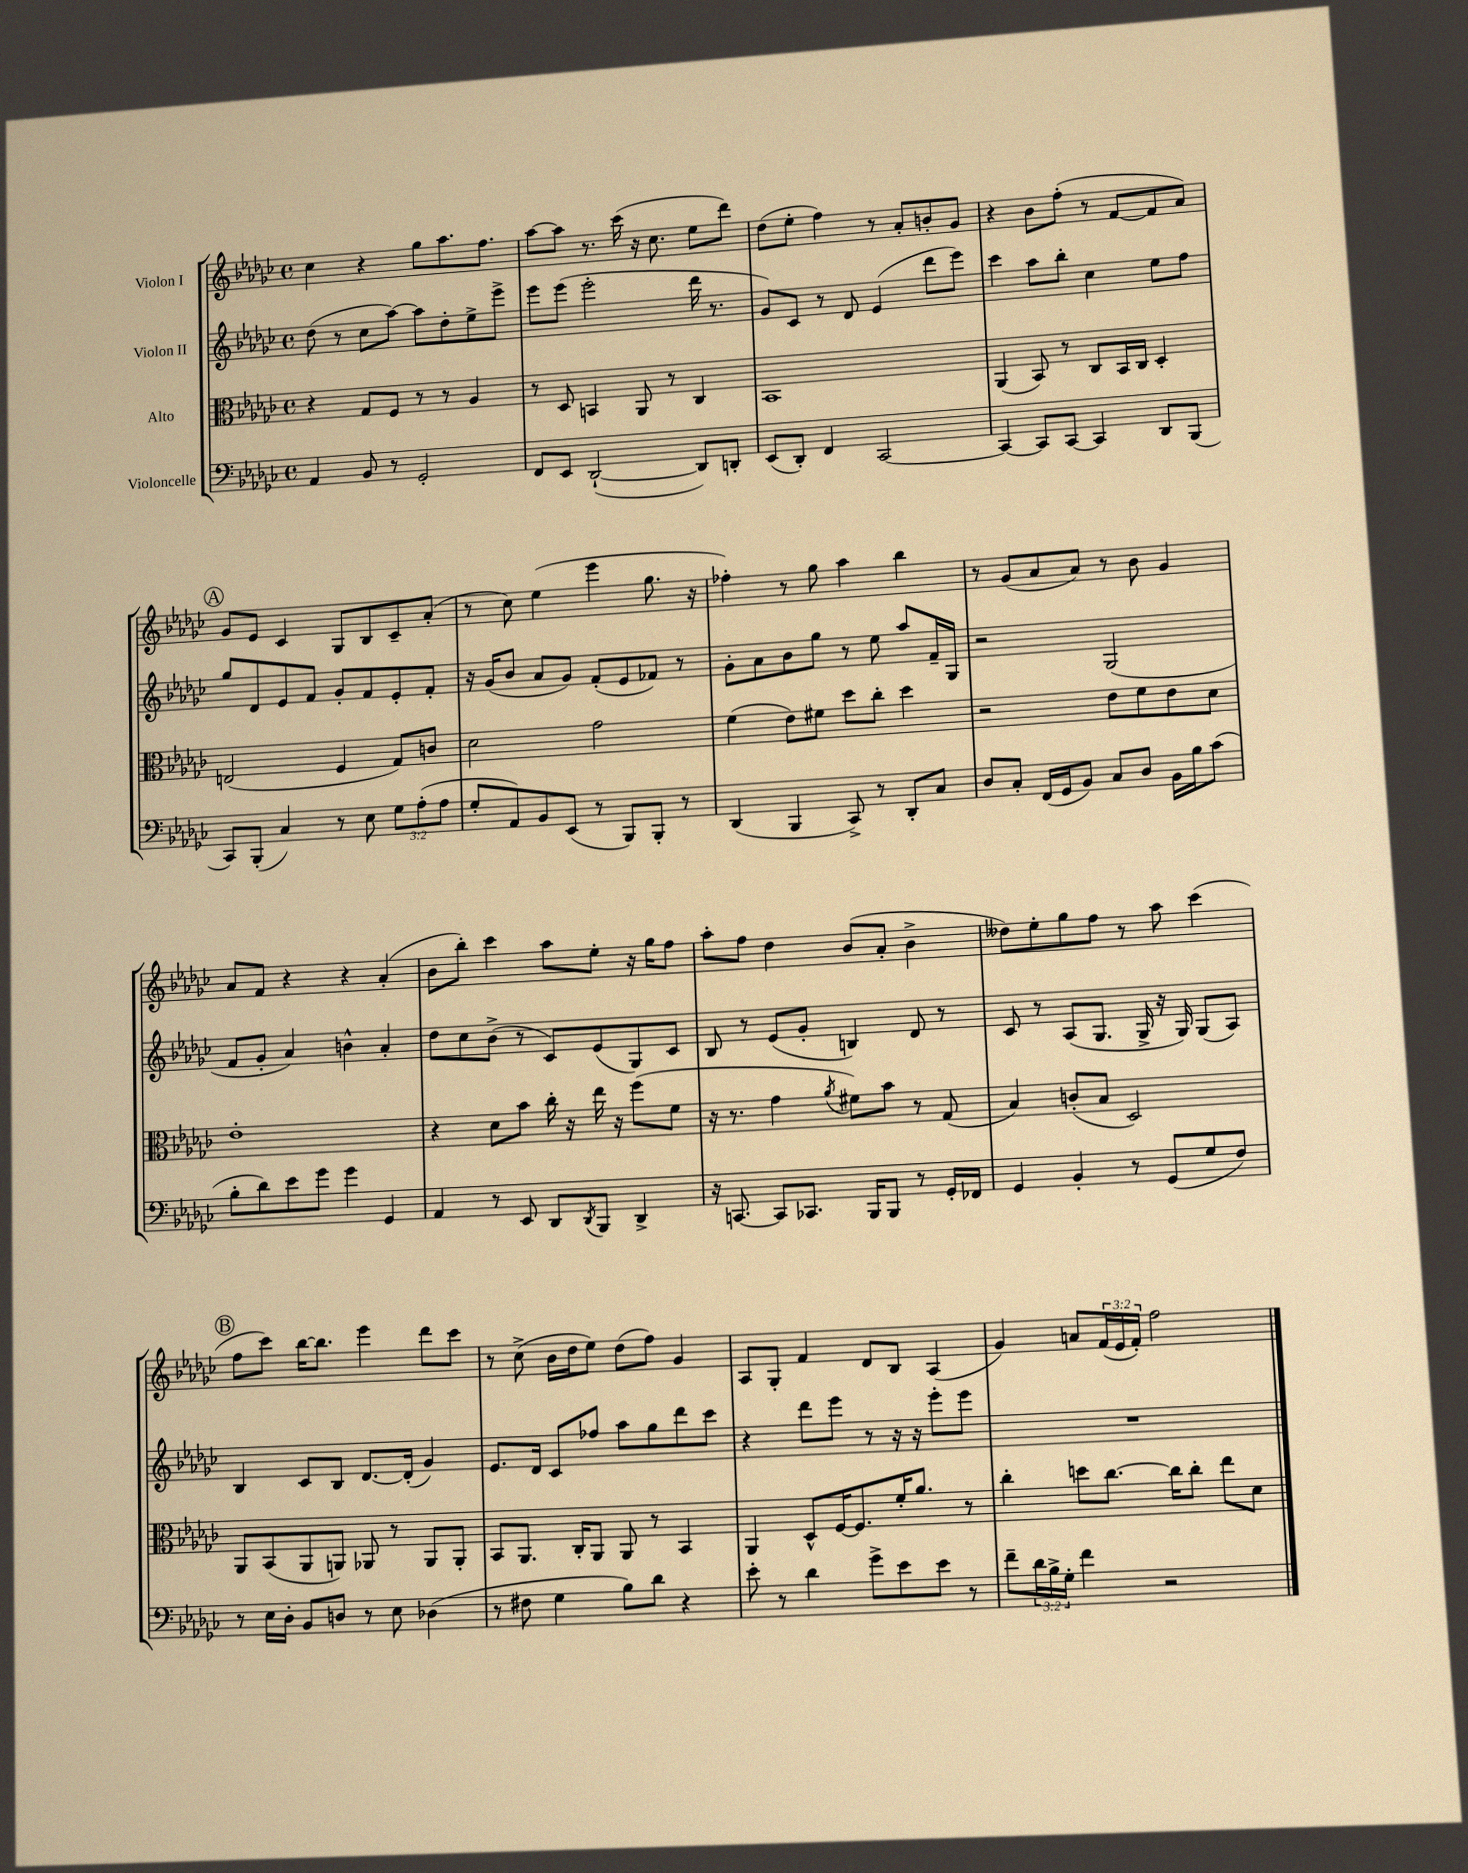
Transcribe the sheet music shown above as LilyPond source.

<<
\new StaffGroup <<
\new Staff = "s0" \with { instrumentName = "Violon I" } {
    \clef treble \key ges \major \defaultTimeSignature \time 4/4 \override Staff.TupletNumber.text = #tuplet-number::calc-fraction-text
    ces''4 r4 ges''8 aes''8. f''8. |
    aes''8~ aes''8 r8. ces'''16( r16 ces''8. ees''8 des'''8) |
    des''8( ees''8-. f''4) r8 aes'8-. b'8-. ges'8 |
    r4 bes'8 f''8-.( r8 f'8~ f'8 aes'8) |
    \mark \markup { \circle "A" } ges'8 ees'8 ces'4 ges8 bes8 ces'8-- aes'8-.( |
    r8 ces''8) ees''4( ees'''4 ges''8. r16 |
    fes''4-.) r8 ges''8 aes''4 bes''4 |
    r8 ges'8( aes'8 aes'8) r8 bes'8 ges'4 |
    aes'8 f'8 r4 r4 aes'4-.( |
    bes'8 bes''8-.) ces'''4 aes''8 ees''8-. r16 ges''16 f''8 |
    aes''8-. f''8 des''4 bes'8( aes'8-. bes'4-> |
    deses''8) ees''8-. ges''8 f''8 r8 aes''8 ces'''4( |
    \mark \markup { \circle "B" } f''8 ces'''8) bes''16~ bes''8. ees'''4 des'''8 ces'''8 |
    r8 ces''8->( bes'16 des''16 ees''8) des''8( f''8) ges'4 |
    aes8 ges8-. f'4 des'8 bes8 aes4( |
    ges'4) a'8 \tuplet 3/2 { f'16( ees'16 f'16-.) } f''2 \bar "|." |
}
\new Staff = "s1" \with { instrumentName = "Violon II" } {
    \clef treble \key ges \major \defaultTimeSignature \time 4/4
    des''8( r8 ces''8 aes''8~) aes''8 des''8-. ees''8-> ees'''8-> |
    ees'''8 ees'''8( ees'''2-. des'''16 r8. |
    ges'8) ces'8 r8 des'8 ees'4( des'''8 ees'''8) |
    ces'''4 aes''8 bes''8-. ces''4 ees''8 f''8 |
    \mark \markup { \circle "A" } ges''8 des'8 ees'8 f'8 ges'8-. f'8 ees'8-. f'8-. |
    r16 ges'16( bes'8 aes'8 ges'8) f'8-.( ees'8 fes'8) r8 |
    ges'8-. aes'8 bes'8 ges''8 r8 ees''8 aes''8 f'16-- ges16 |
    r2 ges2( |
    f'8 ges'8-. aes'4) b'4-^ aes'4-. |
    des''8 ces''8 bes'8->( r8 ces'8) ees'8( ges8) ces'8 |
    bes8 r8 ees'8( ges'8-. b4) des'8 r8 |
    ces'8 r8 aes8( ges8. ges16-> r16 ges16) ges8( aes8) |
    \mark \markup { \circle "B" } bes4 ces'8 bes8 des'8.~ des'16-.( ges'4) |
    ees'8. des'16 ces'8 fes''8 aes''8 ges''8 des'''8 ces'''8 |
    r4 des'''8 ees'''8 r8 r16 r16 ees'''8-. ees'''8 |
    R1 \bar "|." |
}
\new Staff = "s2" \with { instrumentName = "Alto" } {
    \clef alto \key ges \major \defaultTimeSignature \time 4/4
    r4 ges8 f8 r8 r8 aes4 |
    r8 des8 b,4 aes,8 r8 ces4 |
    bes,1 |
    aes,4( bes,8) r8 ces8 bes,16 ces16 des4-. |
    \mark \markup { \circle "A" } e2( f4 ges8) c'8 |
    des'2 ges'2 |
    f'4( ees'8) fis'8 des''8 ces''8-. des''4 |
    r2 ees'8 f'8 ees'8 des'8 |
    ees'1-. |
    r4 des'8 bes'8 ces''16-. r16 ees''16 r16 f''8( f'8 |
    r16 r8. ges'4 \acciaccatura { aes'8 } fis'8) bes'8 r8 ges8( |
    bes4) c'8-.( bes8 des2) |
    \mark \markup { \circle "B" } aes,8 bes,8( aes,8 a,8) aes,8 r8 aes,8 aes,8-. |
    bes,8 aes,8. ces16-. aes,8 aes,8 r8 bes,4 |
    aes,4 des8-^ f16~ f8. f'16-. aes'8. r8 |
    ces''4-. d''8 ces''8.~ ces''16 ces''8-. ees''8 des'8 \bar "|." |
}
\new Staff = "s3" \with { instrumentName = "Violoncelle" } {
    \clef bass \key ges \major \defaultTimeSignature \time 4/4 \override Staff.TupletNumber.text = #tuplet-number::calc-fraction-text
    aes,4 bes,8 r8 ges,2-. |
    f,8 ees,8 des,2~-!( des,8) d,8-. |
    ees,8( des,8-.) f,4 ces,2~ |
    ces,4~ ces,8 ces,8~ ces,4 des,8 bes,,8( |
    \mark \markup { \circle "A" } ces,8) bes,,8-.( ces4) r8 ees8 \tuplet 3/2 { ges8 aes8-.( aes8 } |
    ges8-. aes,8) bes,8 ees,8( r8 bes,,8) bes,,8-. r8 |
    des,4( bes,,4 ces,8->) r8 des,8-. ces8 |
    des8 ces8-. f,16( ges,16 bes,8) ces8 des8 bes,16 bes16 ces'8( |
    bes8-. des'8) ees'8 ges'8 ges'4 ges,4 |
    aes,4 r8 ees,8 des,8 \acciaccatura { des,8 } bes,,8 des,4-> |
    r16 c,8.~ c,8 ces,8. bes,,16 bes,,8 r8 ges,16-. fes,16 |
    ges,4 bes,4-. r8 ges,8( ges8 f8) |
    \mark \markup { \circle "B" } r8 ees16 des16-. bes,8 d8 r8 ees8 des4( |
    r8 fis8 ges4 bes8) des'8 r4 |
    ees'8-. r8 des'4 ges'8-> ees'8 ees'8 r8 |
    f'8-- \tuplet 3/2 { des'16 bes16-> ges16-. } f'4 r2 \bar "|." |
}
>>
>>
\layout { \context { \Score \remove "Bar_number_engraver" } }
